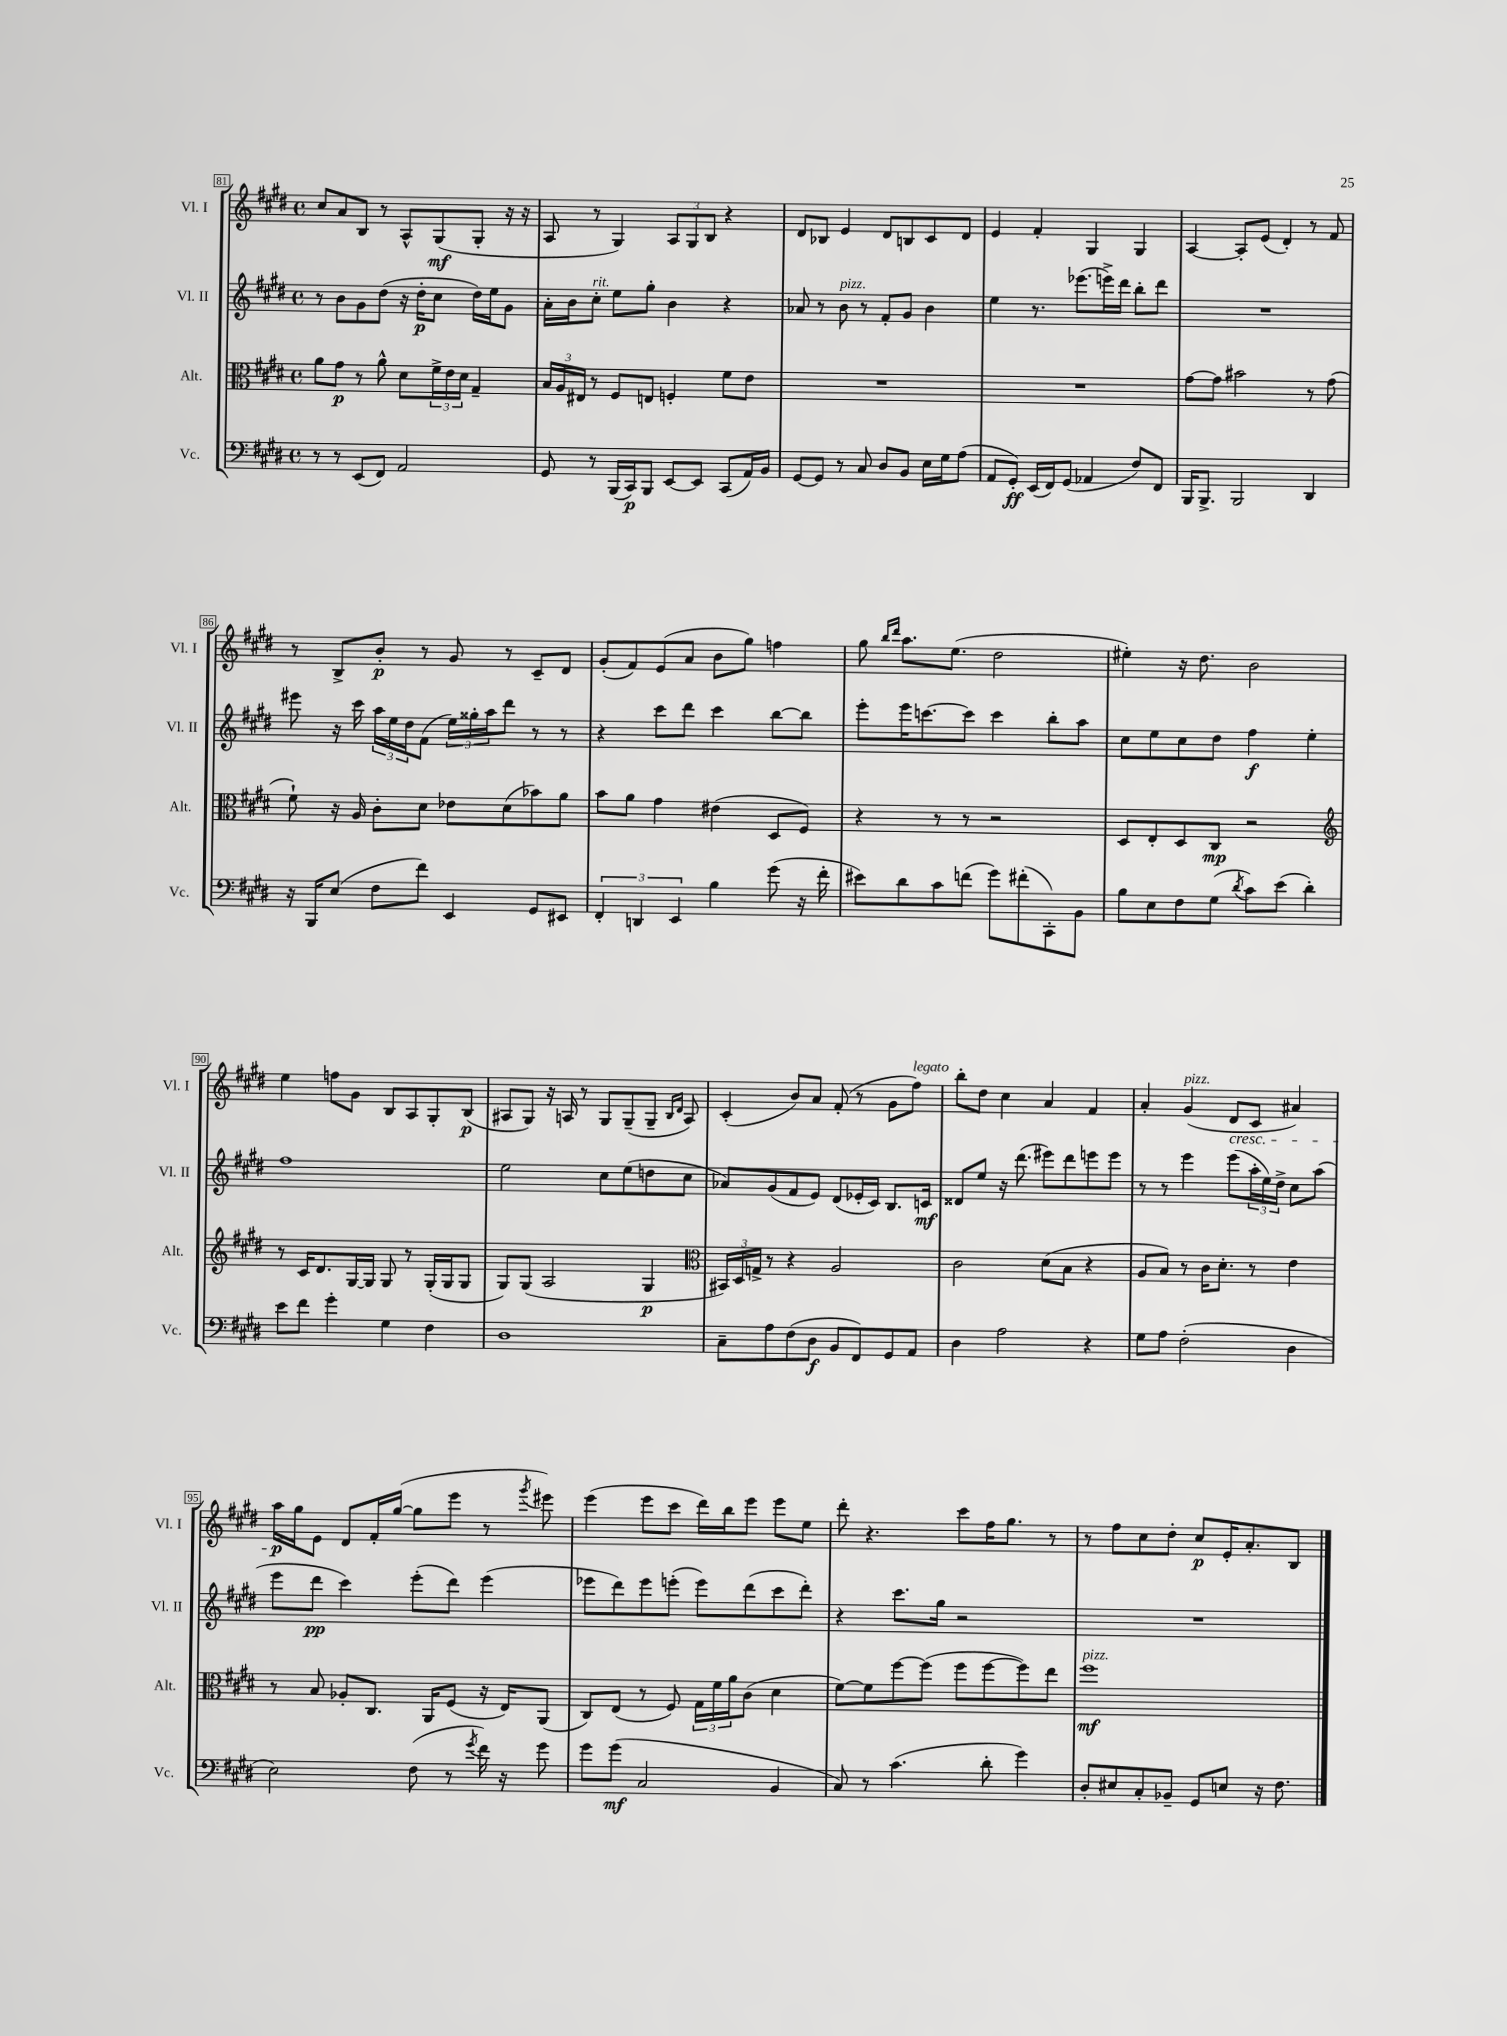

**kern	**dynam	**kern	**dynam	**kern	**dynam	**kern	**dynam
*part4	*part4	*part3	*part3	*part2	*part2	*part1	*part1
*staff4	*staff4	*staff3	*staff3	*staff2	*staff2	*staff1	*staff1
*I"Vc.	*	*I"Alt.	*	*I"Vl. II	*	*I"Vl. I	*
*I'Vc.	*	*I'Alt.	*	*I'Vl. II	*	*I'Vl. I	*
*clefF4	*	*clefC3	*	*clefG2	*	*clefG2	*
*k[f#c#g#d#]	*	*k[f#c#g#d#]	*	*k[f#c#g#d#]	*	*k[f#c#g#d#]	*
*M4/4	*	*M4/4	*	*M4/4	*	*M4/4	*
*met(c)	*	*met(c)	*	*met(c)	*	*met(c)	*
=81	=81	=81	=81	=81	=81	=81	=81
8r	.	8a\L	.	8r	.	8cc#/L	.
8r	.	8g#\J	p	8b\L	.	8a/	.
(8EE/L	.	8r	.	8g#\	.	8B/J	.
8FF#/J)	.	8a^^\	.	(8dd#\J	.	8r	.
2AA/	.	8d#\L	.	16r	.	8A^^/L	.
.	.	.	.	16dd#'\KL	p	.	.
.	.	24f#^\L	.	8cc#\J	.	(8G#/	mf
.	.	24e\	.	.	.	.	.
.	.	24d#\JJ	.	.	.	.	.
.	.	4G#~/	.	16dd#\LL)	.	8G#'/J	.
.	.	.	.	16ee\J	.	.	.
.	.	.	.	8g#\J	.	16r	.
.	.	.	.	.	.	16r	.
=82	=82	=82	=82	=82	=82	=82	=82
8GG#/	.	24B/LL	.	16a'\LL	.	8A/	.
.	.	24A/	.	.	.	.	.
.	.	.	.	16b\J	.	.	.
.	.	24E#X/JJ	.	.	.	.	.
!	!	!	!	!LO:TX:a:i:t=rit.	!	!	!
8r	.	8r	.	8cc#'\J	.	8r	.
(16BBB/LL	.	8F#/L	.	8ee\L	.	4G#/)	.
16CC#/J)	p	.	.	.	.	.	.
8BBB/J	.	8En/J	.	8gg#'\J	.	.	.
[8EE/L	.	4Fn'/	.	4b\	.	12A/L	.
.	.	.	.	.	.	12G#/	.
8EE/J]	.	.	.	.	.	.	.
.	.	.	.	.	.	12B/J	.
(8CC#/L	.	8f#\L	.	4r	.	4r	.
16AA/L)	.	8e\J	.	.	.	.	.
16BB/JJ	.	.	.	.	.	.	.
=83	=83	=83	=83	=83	=83	=83	=83
[8GG#/L	.	1r	.	8a-X/	.	8d#/L	.
8GG#/J]	.	.	.	8r	.	8B-X/J	.
!	!	!	!	!LO:TX:a:i:t=pizz.	!	!	!
8r	.	.	.	8b\	.	4e/	.
8C#/	.	.	.	8r	.	.	.
8D#/L	.	.	.	8f#'/L	.	8d#/L	.
8BB/J	.	.	.	8g#/J	.	8Bn/	.
16E\LL	.	.	.	4b\	.	8c#/	.
16G#\J	.	.	.	.	.	.	.
(8A\J	.	.	.	.	.	8d#/J	.
=84	=84	=84	=84	=84	=84	=84	=84
8AA/L	.	1r	.	4ee\	.	4e/	.
8GG#'/J)	ff	.	.	.	.	.	.
(16EE/LL	.	.	.	8.r	.	4f#'/	.
16FF#/J)	.	.	.	.	.	.	.
(8GG#/J	.	.	.	.	.	.	.
.	.	.	.	(8.eee-X\L	.	.	.
4AA-X/	.	.	.	.	.	4G#/	.
.	.	.	.	16eeen^\L)	.	.	.
.	.	.	.	16ddd#\JJ	.	.	.
8F#/L)	.	.	.	8bb'\L	.	4G#/	.
8FF#/J	.	.	.	8ddd#\J	.	.	.
=85	=85	=85	=85	=85	=85	=85	=85
16BBB/KL	.	[8g#\L	.	1r	.	[4A/	.
8.BBB^/J	.	.	.	.	.	.	.
.	.	8g#\J]	.	.	.	.	.
2BBB/	.	2b#X\	.	.	.	8A'/L]	.
.	.	.	.	.	.	(8e/J	.
.	.	.	.	.	.	4d#'/)	.
4DD#/	.	8r	.	.	.	8r	.
.	.	(8g#\	.	.	.	8f#/	.
!!LO:LB:g=z
=86	=86	=86	=86	=86	=86	=86	=86
16r	.	8f#`\)	.	8eee#X\	.	8r	.
16BBB/KL	.	.	.	.	.	.	.
(8E/J	.	16r	.	16r	.	8B^/L	.
.	.	16A/	.	16ccc#\	.	.	.
8F#\L	.	8c#'\L	.	24aa\LL	.	8b'/J	p
.	.	.	.	24ee\	.	.	.
.	.	.	.	24dd#\J	.	.	.
8f#\J)	.	8d#\J	.	(8f#\J	.	8r	.
4EE/	.	8e-X\L	.	24ee\LL)	.	8g#/	.
.	.	.	.	24gg##X'\	.	.	.
.	.	.	.	24aa\J	.	.	.
.	.	(8d#\	.	8ddd#\J	.	8r	.
8GG#/L	.	8b-X\)	.	8r	.	8c#~/L	.
8EE#X/J	.	8a\J	.	8r	.	8d#/J	.
=87	=87	=87	=87	=87	=87	=87	=87
6FF#'/	.	8b\L	.	4r	.	(8g#'/L	.
.	.	8a\J	.	.	.	8f#/)	.
6DDn/	.	.	.	.	.	.	.
.	.	4g#\	.	8ccc#\L	.	(8e/	.
6EE/	.	.	.	.	.	.	.
.	.	.	.	8ddd#\J	.	8a/J	.
4B\	.	(4e#X\	.	4ccc#\	.	8b\L	.
.	.	.	.	.	.	8gg#\J)	.
(8g#\	.	8D#/L	.	[8bb\L	.	4ffn\	.
16r	.	8F#/J)	.	8bb\J]	.	.	.
16f#'\	.	.	.	.	.	.	.
=88	=88	=88	=88	=88	=88	=88	=88
8e#X\L)	.	4r	.	8eee'\L	.	8gg#\	.
.	.	.	.	.	.	16qqbb/LL	.
.	.	.	.	.	.	16qqddd#/JJ	.
8d#\	.	.	.	16eee\K	.	8.aa\L	.
.	.	.	.	[8.cccn\	.	.	.
8c#\	.	8r	.	.	.	.	.
.	.	.	.	.	.	(8.ee\J	.
(8fn\J	.	8r	.	8ccc\J]	.	.	.
8g#\L)	.	2r	.	4ccc\	.	2dd#\	.
(8f#X'\	.	.	.	.	.	.	.
8CC#'\)	.	.	.	8bb'\L	.	.	.
8BB\J	.	.	.	8aa\J	.	.	.
=89	=89	=89	=89	=89	=89	=89	=89
8B\L	.	8D#/L	.	8cc#\L	.	4ee#X'\)	.
8E\	.	8E'/	.	8ee\	.	.	.
8F#\	.	8D#/	.	8cc#\	.	16r	.
.	.	.	.	.	.	8.dd#\	.
(8G#\J	.	8C#/J	mp	8dd#\J	.	.	.
8qd#/	.	.	.	.	.	.	.
8c#\L)	.	2r	.	4ff#\	f	2b\	.
(8e\J	.	.	.	.	.	.	.
4d#'\)	.	.	.	4ee'\	.	.	.
!!LO:LB:g=z
=90	=90	=90	=90	=90	=90	=90	=90
*	*	*clefG2	*	*	*	*	*
8e\L	.	8r	.	1ff#	.	4ee\	.
8f#\J	.	16c#/KL	.	.	.	.	.
.	.	8.d#/	.	.	.	.	.
4g#'\	.	.	.	.	.	8ffn\L	.
.	.	[16G#/L	.	.	.	8g#\J	.
.	.	16G#/JJ]	.	.	.	.	.
4G#\	.	8G#/	.	.	.	8B/L	.
.	.	8r	.	.	.	8A/	.
4F#\	.	(16G#'/LL	.	.	.	8G#'/	.
.	.	16G#/J	.	.	.	.	.
.	.	8G#/J	.	.	.	(8B/J	p
=91	=91	=91	=91	=91	=91	=91	=91
1D#	.	8G#/L)	.	2ee\	.	8A#X/L	.
.	.	(8G#/J	.	.	.	8G#/J)	.
.	.	2A/	.	.	.	16r	.
.	.	.	.	.	.	16An/	.
.	.	.	.	.	.	8r	.
.	.	.	.	8cc#\L	.	8G#/L	.
.	.	.	.	(8ee\	.	(8G#~/	.
.	.	4G#/	p	8ddn\	.	8G#~/J	.
.	.	.	.	.	.	16qqB/LL	.
.	.	.	.	.	.	16qqd#/JJ	.
.	.	.	.	8cc#\J	.	8A/)	.
=92	=92	=92	=92	=92	=92	=92	=92
*	*	*clefC3	*	*	*	*	*
8C#~\L	.	24BB#X/LL)	.	8a-X/L)	.	(4c#'/	.
.	.	24D#/	.	.	.	.	.
.	.	24Gn^/JJ	.	.	.	.	.
8A\	.	8r	.	(8g#/	.	.	.
(8F#\	.	4r	.	8f#/	.	8b/L)	.
8D#\J	f	.	.	8e/J)	.	8a/J	.
8BB/L	.	2A/	.	(8d#/L	.	(8f#'/	.
8FF#/)	.	.	.	16e-X'/L	.	8r	.
.	.	.	.	16c#/JJ)	.	.	.
8GG#/	.	.	.	8.B/L	.	8g#\L	.
!	!	!	!	!	!	!LO:TX:a:i:t=legato	!
8AA/J	.	.	.	.	.	8ff#\J)	.
.	.	.	.	16cn/Jk	mf	.	.
=93	=93	=93	=93	=93	=93	=93	=93
4D#\	.	2c#\	.	8d##X/L	.	8bb'\L	.
.	.	.	.	8ee/J	.	8dd#\J	.
2A\	.	.	.	16r	.	4cc#\	.
.	.	.	.	(8.ddd#\	.	.	.
.	.	(8d#\L	.	8eee#X\L)	.	4a/	.
.	.	8B\J	.	8ddd#\	.	.	.
4r	.	4r	.	8eeen\	.	4f#/	.
.	.	.	.	8eee\J	.	.	.
=94	=94	=94	=94	=94	=94	=94	=94
8G#\L	.	8A/L	.	8r	.	4a'/	.
8A\J	.	8B/J)	.	8r	.	.	.
!	!	!	!	!	!	!LO:TX:a:i:t=pizz.	!
(2F#'\	.	8r	.	4eee\	.	(4g#/	.
.	.	16c#\KL	.	.	.	.	.
.	.	8.d#'\J	.	.	.	.	.
!	!	!	!	!	!	!LO:TX:b:i:t=cresc.	!
.	.	.	.	(8eee\L	.	8d#/L	.
.	.	8r	.	24aa'\L	.	8c#/J	.
.	.	.	.	24ee\)	.	.	.
.	.	.	.	24dd#^\JJ	.	.	.
4D#\	.	4e\	.	8cc#\L	.	4a#X/)	.
.	.	.	.	(8aa\J	.	.	.
!!LO:LB:g=z
=95	=95	=95	=95	=95	=95	=95	=95
2E\)	.	8r	.	8eee\L	.	16aa\LL	p
.	.	.	.	.	.	16gg#\J	.
.	.	8B/	.	8ddd#\J	pp	8e\J	.
.	.	8A-X'/L	.	4ccc#\)	.	8d#/L	.
.	.	8.C#/J	.	.	.	16f#'/L	.
.	.	.	.	.	.	([16gg#/JJ	.
(8F#\	.	.	.	(8eee'\L	.	8gg#\L]	.
.	.	16AA/KL	.	.	.	.	.
8r	.	(8F#/J	.	8ddd#\J)	.	8eee\J	.
8qg#/	.	.	.	.	.	.	.
16f#\)	.	16r	.	(4eee\	.	8r	.
16r	.	16E/KL)	.	.	.	.	.
.	.	.	.	.	.	8qggg#/	.
8g#\	.	(8AA/J	.	.	.	8eee#X\)	.
=96	=96	=96	=96	=96	=96	=96	=96
8g#\L	.	8C#/L)	.	8eee-X\L	.	(4eee\	.
(8g#\J	mf	(8E/J	.	8ddd#\)	.	.	.
2C#/	.	8r	.	8eee-\	.	8eee\L	.
.	.	8F#/)	.	(8eeen'\J	.	8ccc#\J	.
.	.	24G#\LL	.	8eee\L)	.	16ddd#\LL)	.
.	.	24f#\	.	.	.	.	.
.	.	.	.	.	.	16bb\J	.
.	.	24a\J	.	.	.	.	.
.	.	(8c#\J	.	(8ddd#\	.	8eee\J	.
4BB/	.	4d#\	.	8ccc#\	.	8eee\L	.
.	.	.	.	8ddd#'\J)	.	8ee\J	.
=97	=97	=97	=97	=97	=97	=97	=97
8C#/)	.	[8f#\L)	.	4r	.	8ddd#'\	.
8r	.	8f#\]	.	.	.	4.r	.
(4.c#\	.	[8ff#\	.	8.ccc#\L	.	.	.
.	.	(8ff#\J]	.	.	.	.	.
.	.	.	.	16gg#\Jk	.	.	.
.	.	8ff#\L	.	2r	.	8ccc#\L	.
8d#'\	.	[8ff#\	.	.	.	16ff#\K	.
.	.	.	.	.	.	8.gg#\J	.
4g#\)	.	8ff#\])	.	.	.	.	.
.	.	8ee\J	.	.	.	8r	.
=98	=98	=98	=98	=98	=98	=98	=98
!	!	!LO:TX:a:i:t=pizz.	!	!	!	!	!
8D#'/L	.	1ff#	mf	1r	.	8r	.
8E#X/	.	.	.	.	.	8ff#\L	.
8C#'/	.	.	.	.	.	8cc#\	.
8BB-X~/J	.	.	.	.	.	8dd#'\J	.
8GG#/L	.	.	.	.	.	8cc#/L	p
8En/J	.	.	.	.	.	16e'/K	.
.	.	.	.	.	.	8.a'/	.
16r	.	.	.	.	.	.	.
8.F#\	.	.	.	.	.	.	.
.	.	.	.	.	.	8B/J	.
==	==	==	==	==	==	==	==
*-	*-	*-	*-	*-	*-	*-	*-
